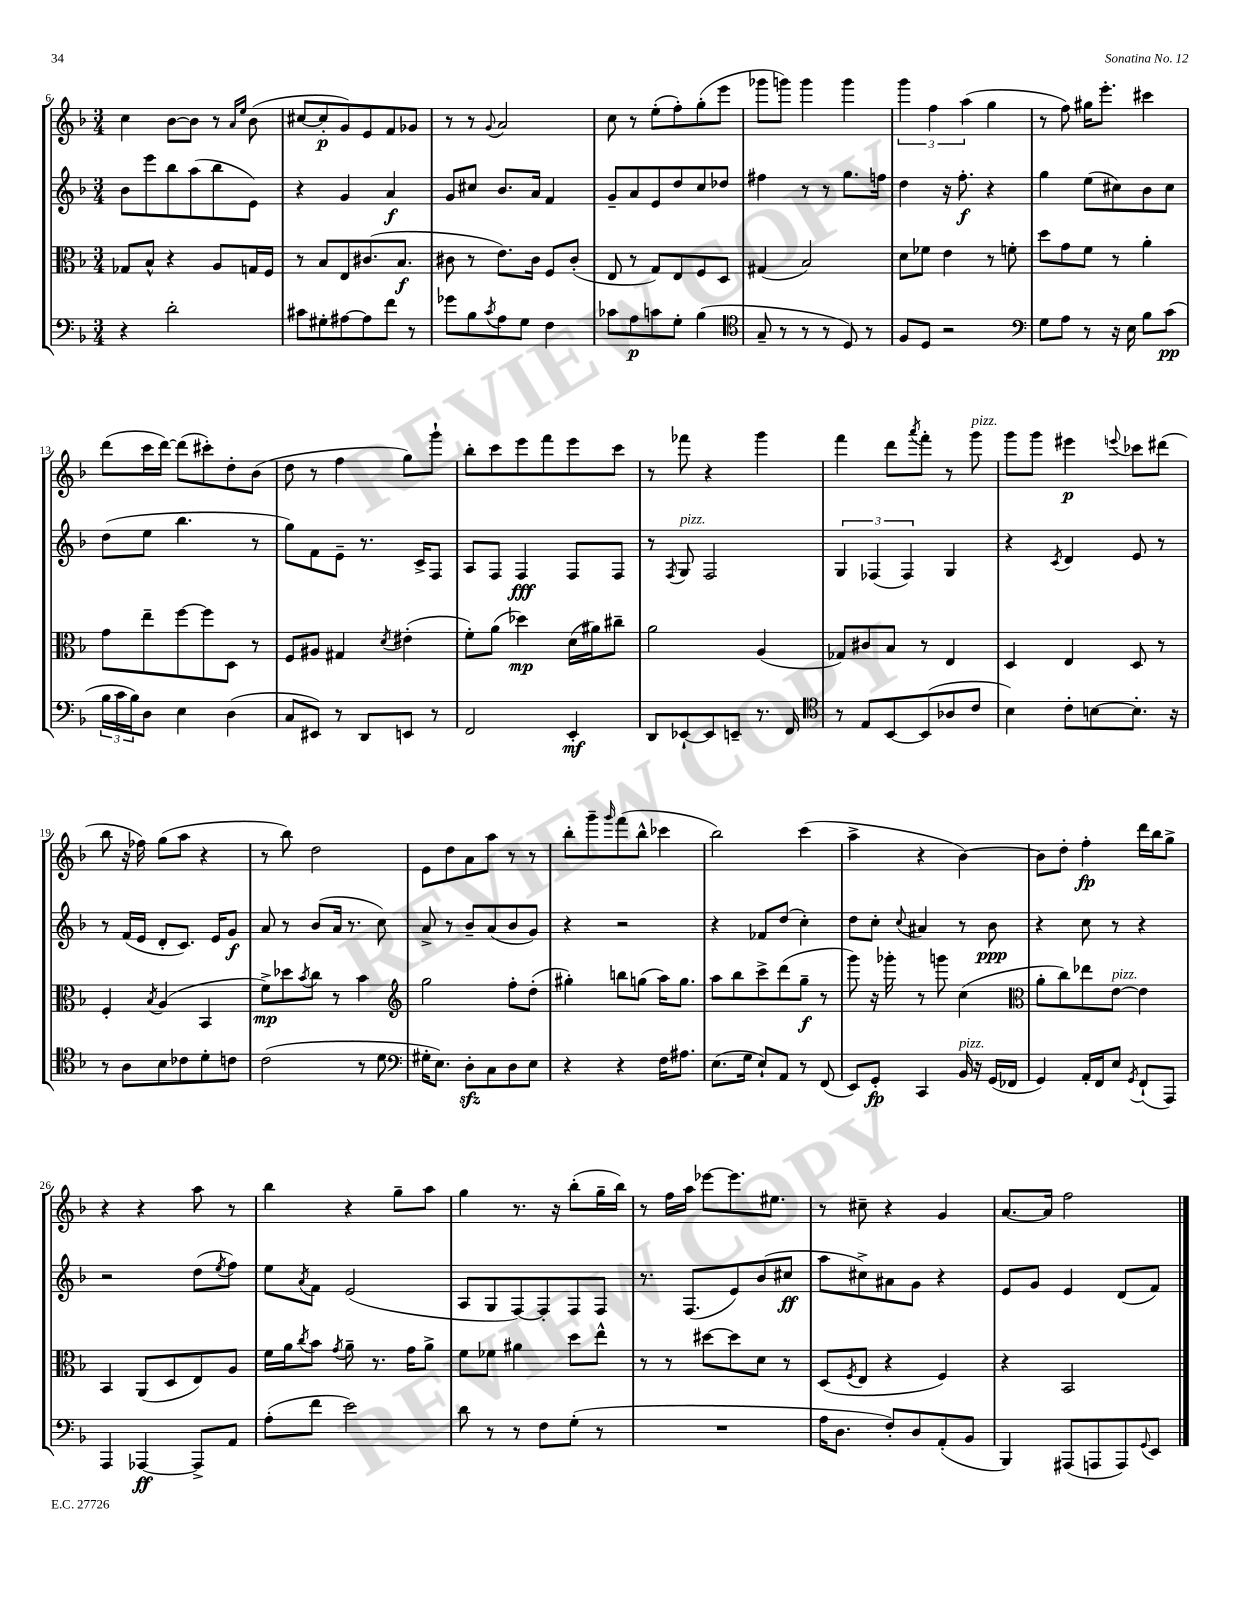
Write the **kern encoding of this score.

**kern	**dynam	**kern	**dynam	**kern	**dynam	**kern	**dynam
*part4	*part4	*part3	*part3	*part2	*part2	*part1	*part1
*staff4	*staff4	*staff3	*staff3	*staff2	*staff2	*staff1	*staff1
*clefF4	*	*clefC3	*	*clefG2	*	*clefG2	*
*k[b-]	*	*k[b-]	*	*k[b-]	*	*k[b-]	*
*M3/4	*	*M3/4	*	*M3/4	*	*M3/4	*
=6	=6	=6	=6	=6	=6	=6	=6
4r	.	8G-X/L	.	8b-\L	.	4cc\	.
.	.	8B-^^/J	.	8eee\	.	.	.
2d'\	.	4r	.	8bb-\	.	[8b-\L	.
.	.	.	.	(8aa\	.	8b-\J]	.
.	.	8A/L	.	8bb-\	.	8r	.
.	.	.	.	.	.	16qqa/LL	.
.	.	.	.	.	.	16qqee/JJ	.
.	.	16Gn/L	.	8e\J)	.	(8b-\	.
.	.	16F/JJ	.	.	.	.	.
=7	=7	=7	=7	=7	=7	=7	=7
8c#X\L	.	8r	.	4r	.	[8cc#X/L	.
8G#X'\	.	8B-/L	.	.	.	8cc#'/]	p
[8A#X\	.	8E/	.	4g/	.	8g/)	.
8A#\]	.	(8.c#X/	.	.	.	8e/	.
8f\J	.	.	.	4a/	f	8f/	.
.	.	8.B-/J	f	.	.	.	.
8r	.	.	.	.	.	8g-X/J	.
=8	=8	=8	=8	=8	=8	=8	=8
8g-X\L	.	8c#X\	.	8g/L	.	8r	.
8B-\	.	8r	.	8cc#X/J	.	8r	.
8qc/	.	.	.	.	.	8qqg/	.
8A\	.	8.e\L)	.	8.b-/L	.	2a/	.
8G\J	.	.	.	.	.	.	.
.	.	16c#\Jk	.	16a/Jk	.	.	.
4F\	.	8F/L	.	4f/	.	.	.
.	.	(8c#'/J	.	.	.	.	.
=9	=9	=9	=9	=9	=9	=9	=9
8c-X\L	.	8E/	.	8g~/L	.	8cc\	.
8A\	p	8r	.	8a/	.	8r	.
8cn\	.	8G/L)	.	8e/	.	(8ee'\L	.
8G'\J	.	8E/	.	8dd/	.	8ff'\)	.
(4B-\	.	8F/	.	8cc/	.	(8gg'\	.
.	.	8D/J	.	8dd-X/J	.	8eee\J	.
=10	=10	=10	=10	=10	=10	=10	=10
*clefC4	*	*	*	*	*	*	*
8G~/	.	(4G#X/	.	4ff#X\	.	8ggg-X\L	.
8r	.	.	.	.	.	8gggn\J)	.
8r	.	2B-/)	.	8r	.	4ggg\	.
8r	.	.	.	8r	.	.	.
8D/)	.	.	.	8.gg\L	.	4ggg\	.
8r	.	.	.	.	.	.	.
.	.	.	.	16ffn\Jk	.	.	.
=11	=11	=11	=11	=11	=11	=11	=11
8F/L	.	8d\L	.	4dd\	.	6ggg\	.
8D/J	.	8f-X\J	.	.	.	.	.
.	.	.	.	.	.	6ff\	.
2r	.	4e\	.	16r	.	.	.
.	.	.	.	8.ff'\	f	.	.
.	.	.	.	.	.	(6aa\	.
.	.	8r	.	4r	.	4gg\	.
.	.	8fn'\	.	.	.	.	.
=12	=12	=12	=12	=12	=12	=12	=12
*clefF4	*	*	*	*	*	*	*
8G\L	.	8dd\L	.	4gg\	.	8r	.
8A\J	.	8g\	.	.	.	8ff\)	.
8r	.	8f\J	.	(8ee\L	.	16gg#X\KL	.
.	.	.	.	.	.	8.eee'\J	.
16r	.	8r	.	8cc#X\)	.	.	.
16E\	.	.	.	.	.	.	.
8B-\L	.	4a'\	.	8b-\	.	4ccc#X\	.
(8c\J	pp	.	.	8cc#\J	.	.	.
!!LO:LB:g=z
=13	=13	=13	=13	=13	=13	=13	=13
24B-\LL	.	8g\L	.	(8dd\L	.	(8ddd\L	.
24c\	.	.	.	.	.	.	.
24B-\J)	.	.	.	.	.	.	.
8D\J	.	8ee~\	.	8ee\J	.	16ccc\L	.
.	.	.	.	.	.	[16ddd\JJ)	.
4E\	.	[8ff\	.	4.bb-\	.	(8ddd\L]	.
.	.	8ff\]	.	.	.	8ccc#X'\)	.
(4D\	.	8D\J	.	.	.	8dd'\	.
.	.	8r	.	8r	.	(8b-\J	.
=14	=14	=14	=14	=14	=14	=14	=14
8C/L	.	8F/L	.	8gg\L)	.	8dd\	.
8EE#X/J)	.	8A#X/J	.	8f\	.	8r	.
8r	.	4G#X/	.	8e~\J	.	4ff\	.
8DD/L	.	.	.	8.r	.	.	.
.	.	8qd/	.	.	.	.	.
8EEn/J	.	(4e#X'\	.	.	.	8gg\L)	.
.	.	.	.	16c^/KL	.	.	.
8r	.	.	.	8F/J	.	8ggg`\J	.
=15	=15	=15	=15	=15	=15	=15	=15
2FF/	.	8f'\L)	.	8A/L	.	8bb-'\L	.
.	.	(8a\J	.	8F/J	.	8ccc\	.
.	.	4dd-X\)	mp	4F/	fff	8eee\	.
.	.	.	.	.	.	8fff\	.
4EE'/	mf	(16d\LL	.	8F/L	.	8eee\	.
.	.	16a#X\J)	.	.	.	.	.
.	.	8cc#X~\J	.	8F/J	.	8ccc\J	.
=16	=16	=16	=16	=16	=16	=16	=16
8DD/L	.	2a\	.	8r	.	8r	.
.	.	.	.	8qF/	.	.	.
!	!	!	!	!LO:TX:a:i:t=pizz.	!	!	!
[8EE-X`/	.	.	.	8G/	.	8fff-X\	.
8EE-/]	.	.	.	2F/	.	4r	.
8EEn~/J	.	.	.	.	.	.	.
8.r	.	(4A/	.	.	.	4ggg\	.
16FF/	.	.	.	.	.	.	.
=17	=17	=17	=17	=17	=17	=17	=17
*clefC4	*	*	*	*	*	*	*
8r	.	8G-X/L)	.	6G/	.	4fff\	.
8E/L	.	8c#X/	.	.	.	.	.
.	.	.	.	(6F-X/	.	.	.
[8BB-/	.	8B-/J	.	.	.	8ddd\L	.
.	.	.	.	6F-/)	.	.	.
.	.	.	.	.	.	8qaaa/	.
(8BB-/]	.	8r	.	.	.	8fff'\J	.
8A-X/	.	4E/	.	4G/	.	8r	.
!	!	!	!	!	!	!LO:TX:a:i:t=pizz.	!
8c/J	.	.	.	.	.	8ggg\	.
=18	=18	=18	=18	=18	=18	=18	=18
4B-\)	.	4D/	.	4r	.	8ggg\L	.
.	.	.	.	.	.	8ggg\J	.
.	.	.	.	8qc/	.	.	.
8c'\L	.	4E/	.	4d/	.	4eee#X\	p
[8Bn\	.	.	.	.	.	.	.
.	.	.	.	.	.	8qqeeen/	.
8.B'\J]	.	8D/	.	8e/	.	8ccc-X\L	.
.	.	8r	.	8r	.	(8ddd#X\J	.
16r	.	.	.	.	.	.	.
!!LO:LB:g=z
=19	=19	=19	=19	=19	=19	=19	=19
8r	.	4F'/	.	8r	.	8bb-\	.
8A\L	.	.	.	(16f/LL	.	16r	.
.	.	.	.	16e/JJ	.	16ff-X\)	.
.	.	8qB-/	.	.	.	.	.
8B-\	.	(4A/	.	8d'/L	.	(8gg\L	.
8c-X\	.	.	.	8.c/J)	.	8aa\J	.
8d'\	.	4BB-/	.	.	.	4r	.
.	.	.	.	16e/KL	.	.	.
8cn\J	.	.	.	8g/J	f	.	.
=20	=20	=20	=20	=20	=20	=20	=20
(2c\	.	8f^\L)	mp	8a/	.	8r	.
.	.	8dd-X\	.	8r	.	8bb-\)	.
.	.	8qb-/	.	.	.	.	.
.	.	8cc\J	.	(8b-/L	.	2dd\	.
.	.	8r	.	16a/Jk	.	.	.
.	.	.	.	8.r	.	.	.
8r	.	4b-\	.	.	.	.	.
8d\	.	.	.	8cc\)	.	.	.
=21	=21	=21	=21	=21	=21	=21	=21
*clefF4	*	*clefG2	*	*	*	*	*
16G#X'\KL	.	2gg\	.	8a^/	.	8e\L	.
8.E\J)	.	.	.	.	.	.	.
.	.	.	.	8r	.	8dd\	.
8Dzz'\L	.	.	.	8b-~/L	.	8a\	.
8C\	.	.	.	(8a/	.	8aa\J	.
8D\	.	8ff'\L	.	8b-/	.	8r	.
8E\J	.	(8dd'\J	.	8g/J)	.	8r	.
=22	=22	=22	=22	=22	=22	=22	=22
4r	.	4gg#X'\)	.	4r	.	8bb-'\L	.
.	.	.	.	.	.	8ggg~\	.
.	.	.	.	.	.	16qqggg/	.
4r	.	8bbn\L	.	2r	.	(8fff\	.
.	.	(8ggn\J	.	.	.	8bb-^^\J	.
16F\KL	.	16aa\KL)	.	.	.	4ccc-X\	.
8.A#X\J	.	8.gg\J	.	.	.	.	.
=23	=23	=23	=23	=23	=23	=23	=23
(8.E\L	.	8aa\L	.	4r	.	2bb-\)	.
.	.	8bb-\	.	.	.	.	.
16G\Jk	.	.	.	.	.	.	.
8E`/L)	.	8ccc^\	.	8f-X/L	.	.	.
8AA/J	.	(8ddd\	.	(8dd/J	.	.	.
8r	.	8gg~\J	f	4cc'\)	.	(4ccc\	.
(8FF/	.	8r	.	.	.	.	.
=24	=24	=24	=24	=24	=24	=24	=24
8EE/L)	.	8ggg\)	.	8dd\L	.	4aa^\	.
8GG'/J	fp	16r	.	8cc'\J	.	.	.
.	.	16ggg-X'\	.	.	.	.	.
.	.	.	.	8qqcc/	.	.	.
4CC/	.	8r	.	4a#X/	.	4r	.
.	.	8gggn\	.	.	.	.	.
!LO:TX:a:i:t=pizz.	!	!	!	!	!	!	!
16BB-/	.	(4cc\	.	8r	.	[4b-\)	.
16r	.	.	.	.	.	.	.
(16GG/LL	.	.	.	8b-\	ppp	.	.
16FF-X/JJ	.	.	.	.	.	.	.
=25	=25	=25	=25	=25	=25	=25	=25
*	*	*clefC3	*	*	*	*	*
4GG/)	.	8a'\L	.	4r	.	8b-\L]	.
.	.	8cc\)	.	.	.	8dd'\J	.
16AA'/LL	.	8ee-X\	.	8cc\	.	4ff'\	fp
16FF/J	.	.	.	.	.	.	.
!	!	!LO:TX:a:i:t=pizz.	!	!	!	!	!
8E/J	.	[8e\J	.	8r	.	.	.
8qGG/	.	.	.	.	.	.	.
(8FF`/L	.	4e\]	.	4r	.	16ddd\LL	.
.	.	.	.	.	.	16bb-\J	.
8AAA/J)	.	.	.	.	.	8gg^\J	.
!!LO:LB:g=z
=26	=26	=26	=26	=26	=26	=26	=26
4AAA/	.	4BB-/	.	2r	.	4r	.
[4AAA-X/	ff	(8AA/L	.	.	.	4r	.
.	.	8D/	.	.	.	.	.
8AAA-^/L]	.	8E/)	.	(8dd\L	.	8aa\	.
.	.	.	.	8qee/	.	.	.
8AA/J	.	8A/J	.	8ff\J)	.	8r	.
=27	=27	=27	=27	=27	=27	=27	=27
(8A'\L	.	16f\LL	.	8ee\L	.	4bb-\	.
.	.	16a\J	.	.	.	.	.
.	.	8qcc/	.	8qa/	.	.	.
8f\J	.	8b-\J	.	8f\J	.	.	.
.	.	8qg/	.	.	.	.	.
2e\)	.	8a~\	.	(2e/	.	4r	.
.	.	8.r	.	.	.	.	.
.	.	.	.	.	.	8gg~\L	.
.	.	16g\KL	.	.	.	.	.
.	.	8a^\J	.	.	.	8aa\J	.
=28	=28	=28	=28	=28	=28	=28	=28
8d\	.	8f\L	.	8A/L	.	4gg\	.
8r	.	8f-X\J	.	8G/	.	.	.
8r	.	4a#X\	.	[8F/)	.	8.r	.
8F\L	.	.	.	8F'/]	.	.	.
.	.	.	.	.	.	16r	.
(8G'\J	.	8dd\L	.	8F/	.	(8bb-'\L	.
8r	.	8ee^^\J	.	8F/J	.	16gg~\L	.
.	.	.	.	.	.	16bb-\JJ)	.
=29	=29	=29	=29	=29	=29	=29	=29
2.r	.	8r	.	8.r	.	8r	.
.	.	8r	.	.	.	16ff\LL	.
.	.	.	.	(8.F/L	.	16aa\JJ	.
.	.	[8dd#X\L	.	.	.	[8eee-X\L	.
.	.	8dd#\]	.	8e/)	.	8.eee-\]	.
.	.	8d\J	.	(8b-/	.	.	.
.	.	.	.	.	.	8.ee#X\J	.
.	.	8r	.	8cc#X/J	ff	.	.
=30	=30	=30	=30	=30	=30	=30	=30
16A\KL	.	(8D/L	.	8aa\L	.	8r	.
8.D\J	.	.	.	.	.	.	.
.	.	8qF/	.	.	.	.	.
.	.	8E/J	.	8cc#X^\)	.	8cc#X~\	.
8F'/L)	.	4r	.	8a#X\	.	4r	.
8D/	.	.	.	8g\J	.	.	.
(8AA'/	.	4F/)	.	4r	.	4g/	.
8BB-/J	.	.	.	.	.	.	.
=31	=31	=31	=31	=31	=31	=31	=31
4BBB-/)	.	4r	.	8e/L	.	[8.a/L	.
.	.	.	.	8g/J	.	.	.
.	.	.	.	.	.	16a/Jk]	.
(8AAA#X/L	.	2BB-/	.	4e/	.	2ff\	.
8AAAn/	.	.	.	.	.	.	.
8AAA/)	.	.	.	(8d/L	.	.	.
8qqGG/	.	.	.	.	.	.	.
8EE/J	.	.	.	8f/J)	.	.	.
==	==	==	==	==	==	==	==
*-	*-	*-	*-	*-	*-	*-	*-
